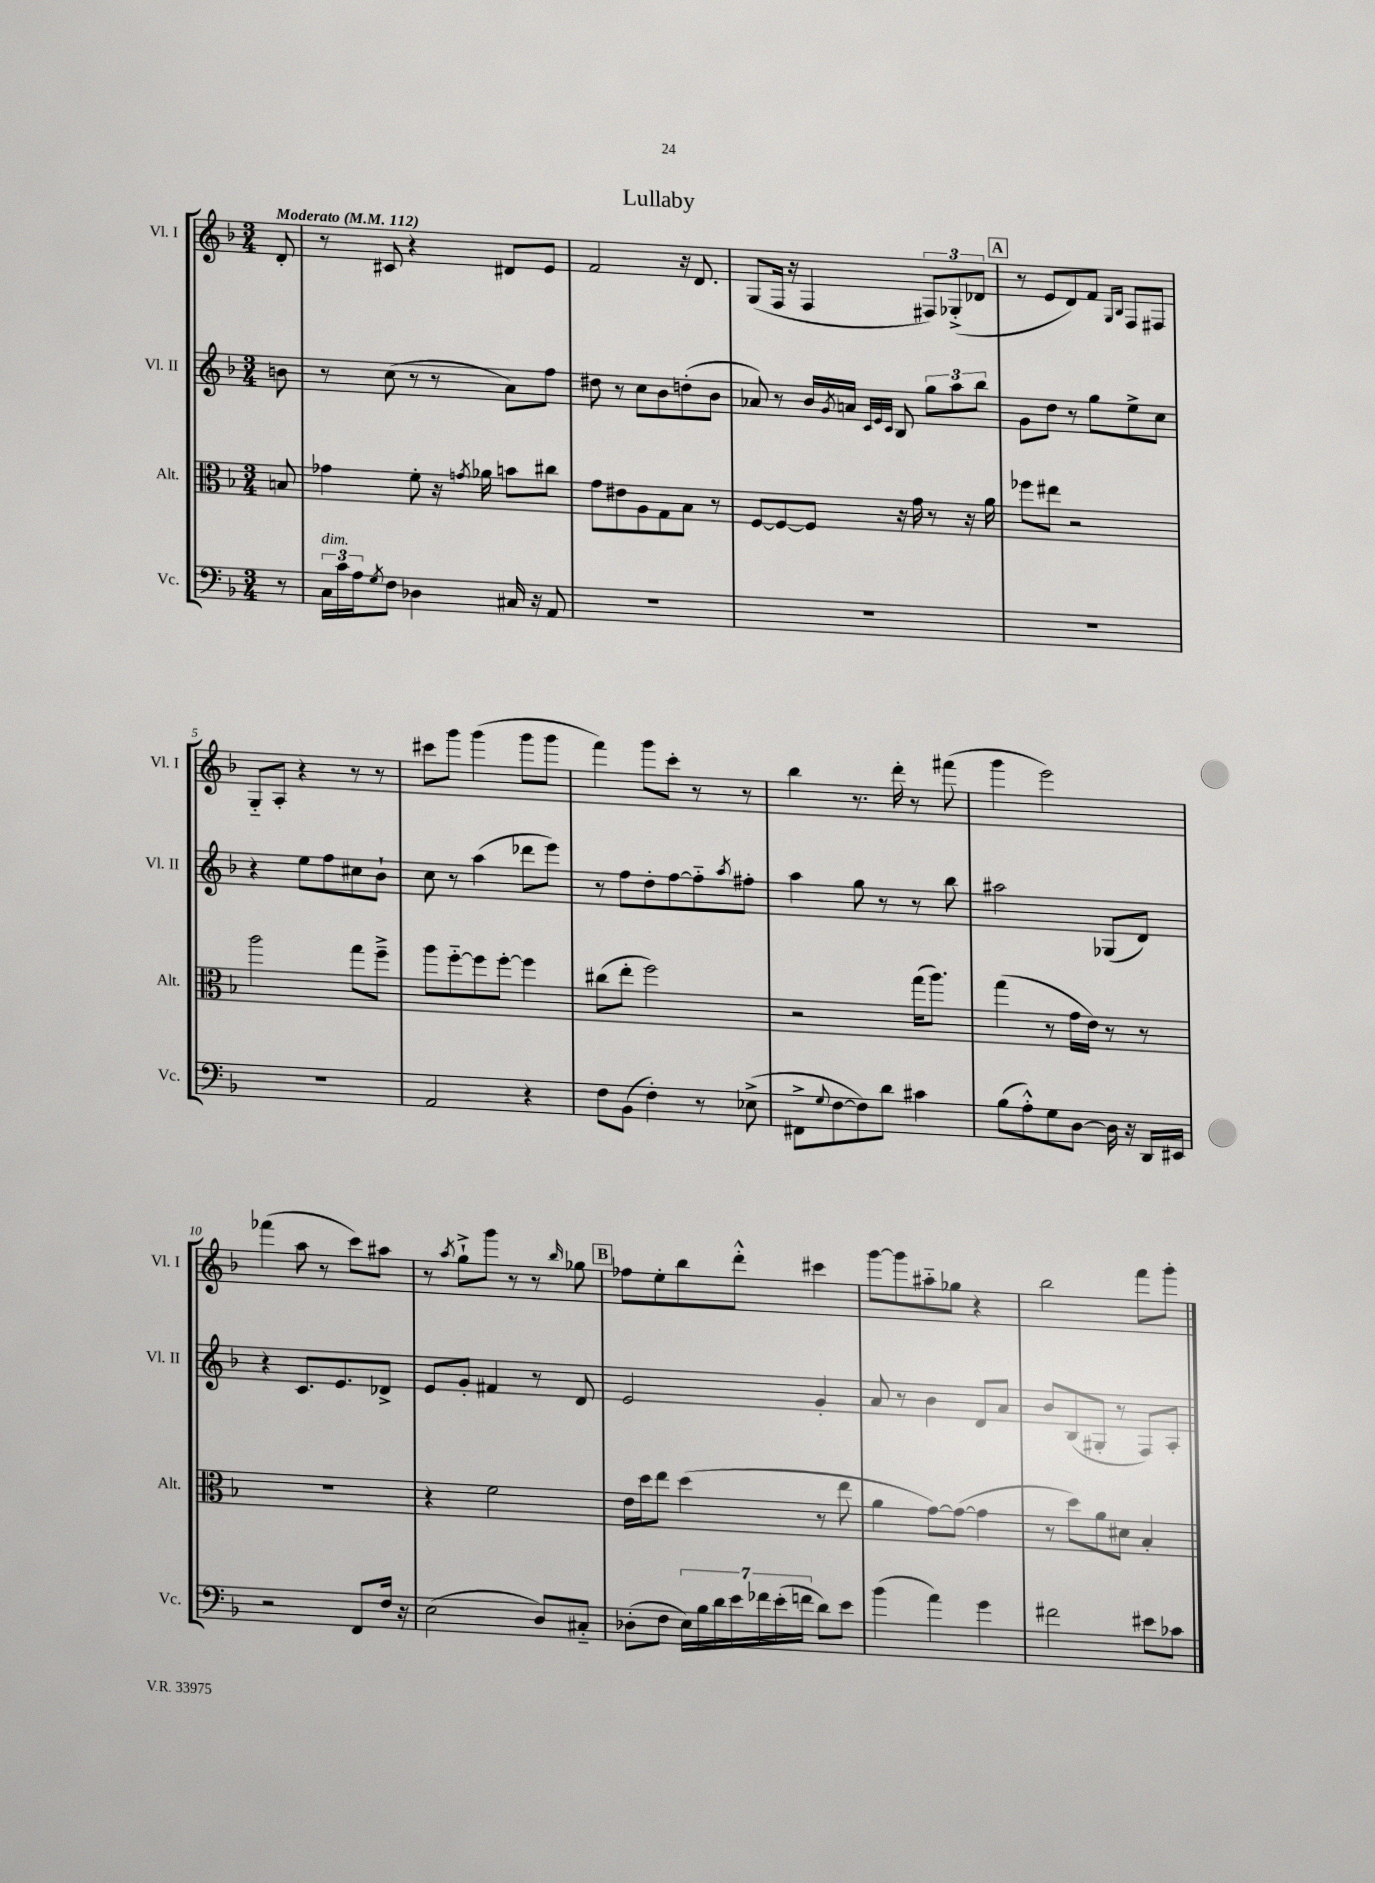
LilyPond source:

\header { title = "Lullaby" }
<<
\new StaffGroup <<
\new Staff = "s0" \with { instrumentName = "Vl. I" shortInstrumentName = "Vl. I" } {
    \clef treble \key f \major \numericTimeSignature \time 3/4 \partial 8 \tempo "Moderato" 4 = 112
    d'8-. |
    r8 cis'8 r4 dis'8 e'8 |
    f'2 r16 d'8. |
    g8( f16 r16 f4 \tuplet 3/2 { fis8) ges8-.->( des'8 } |
    \mark \markup { \box "A" } r8 e'8 d'8) f'8 \grace { g16 bes16 } f8 fis8 |
    g8-_ a8-. r4 r8 r8 |
    cis'''8 g'''8 g'''4( g'''8 g'''8 |
    f'''4) g'''8 c'''8-. r8 r8 |
    bes''4 r8. d'''16-. r8 fis'''8( |
    g'''4 e'''2) |
    fes'''4( a''8 r8 c'''8) ais''8 |
    r8 \acciaccatura { a''8 } g''8-!-> g'''8 r8 r8 \grace { bes''16 } ges''8 |
    \mark \markup { \box "B" } fes''8 e''8-. bes''8 d'''8-.-^ cis'''4 |
    g'''8~ g'''8 ais''8-_ ges''8 r4 |
    bes''2 f'''8 g'''8-. \bar "|." |
}
\new Staff = "s1" \with { instrumentName = "Vl. II" shortInstrumentName = "Vl. II" } {
    \clef treble \key f \major \numericTimeSignature \time 3/4 \partial 8
    b'8 |
    r8 c''8( r8 r8 a'8) f''8 |
    dis''8 r8 c''8 bes'8 d''8-.( bes'8 |
    aes'8) r8 bes'16 \acciaccatura { g'8 } a'16 \grace { c'32 e'32 c'32 } bes8 \tuplet 3/2 { g''8 a''8 bes''8 } |
    \mark \markup { \box "A" } g'8 d''8 r8 g''8 e''8-> c''8 |
    r4 e''8 f''8 cis''8 bes'8-! |
    c''8 r8 a''4( des'''8 e'''8) |
    r8 f''8 d''8-. f''8~ f''8-_ \acciaccatura { a''8 } fis''8-. |
    a''4 g''8 r8 r8 bes''8 |
    ais''2 ges8( d'8) |
    r4 c'8. e'8. des'8-> |
    e'8 g'8-. fis'4 r8 d'8 |
    \mark \markup { \box "B" } e'2 g'4-. |
    a'8 r8 bes'4 d'8 a'8 |
    bes'8 bes8( gis8-. r8 f8) a8-. \bar "|." |
}
\new Staff = "s2" \with { instrumentName = "Alt." shortInstrumentName = "Alt." } {
    \clef alto \key f \major \numericTimeSignature \time 3/4 \partial 8
    b8 |
    ges'4 f'8-. r16 \acciaccatura { g'8 } aes'16 b'8 cis''8 |
    g'8 eis'8 a8 g8 bes8 r8 |
    f8~ f8~ f8 r16 g'16 r8 r16 a'16 |
    \mark \markup { \box "A" } fes''8 eis''8 r2 |
    a''2 g''8 f''8---> |
    a''8 f''8~-_ f''8 f''8~-. f''4 |
    cis''8( e''8-. f''2) |
    r2 g''16( a''8.) |
    g''4( r8 g'16 e'16) r8 r8 |
    R2. |
    r4 f'2 |
    \mark \markup { \box "B" } e'16 d''16 e''8 d''4( r8 e''8 |
    a'4 g'8~) g'8~( g'4 |
    r8 d''8) a'8 dis'8 bes4-. \bar "|." |
}
\new Staff = "s3" \with { instrumentName = "Vc." shortInstrumentName = "Vc." } {
    \clef bass \key f \major \numericTimeSignature \time 3/4 \partial 8
    r8 |
    \tuplet 3/2 { c16^\markup { \italic "dim." } c'16 a16 } \acciaccatura { g8 } f8 des4 cis16 r16 a,8 |
    R2. |
    R2. |
    \mark \markup { \box "A" } R2. |
    R2. |
    a,2 r4 |
    f8 bes,8( f4-.) r8 ees8->( |
    fis,8-> \appoggiatura { g8 } f8~ f8) d'8 cis'4 |
    bes8( a8-.-^) g8 d8~ d16 r16 d,16 eis,16 |
    r2 f,8 f16 r16 |
    e2( d8) cis8-_ |
    \mark \markup { \box "B" } des8-.( f8 \tuplet 7/4 { e16) bes16 d'16 e'16 fes'16 e'16-.( f'16 } d'8) e'8 |
    bes'4( a'4) g'4 |
    fis'2 eis'8 ces'8 \bar "|." |
}
>>
>>
